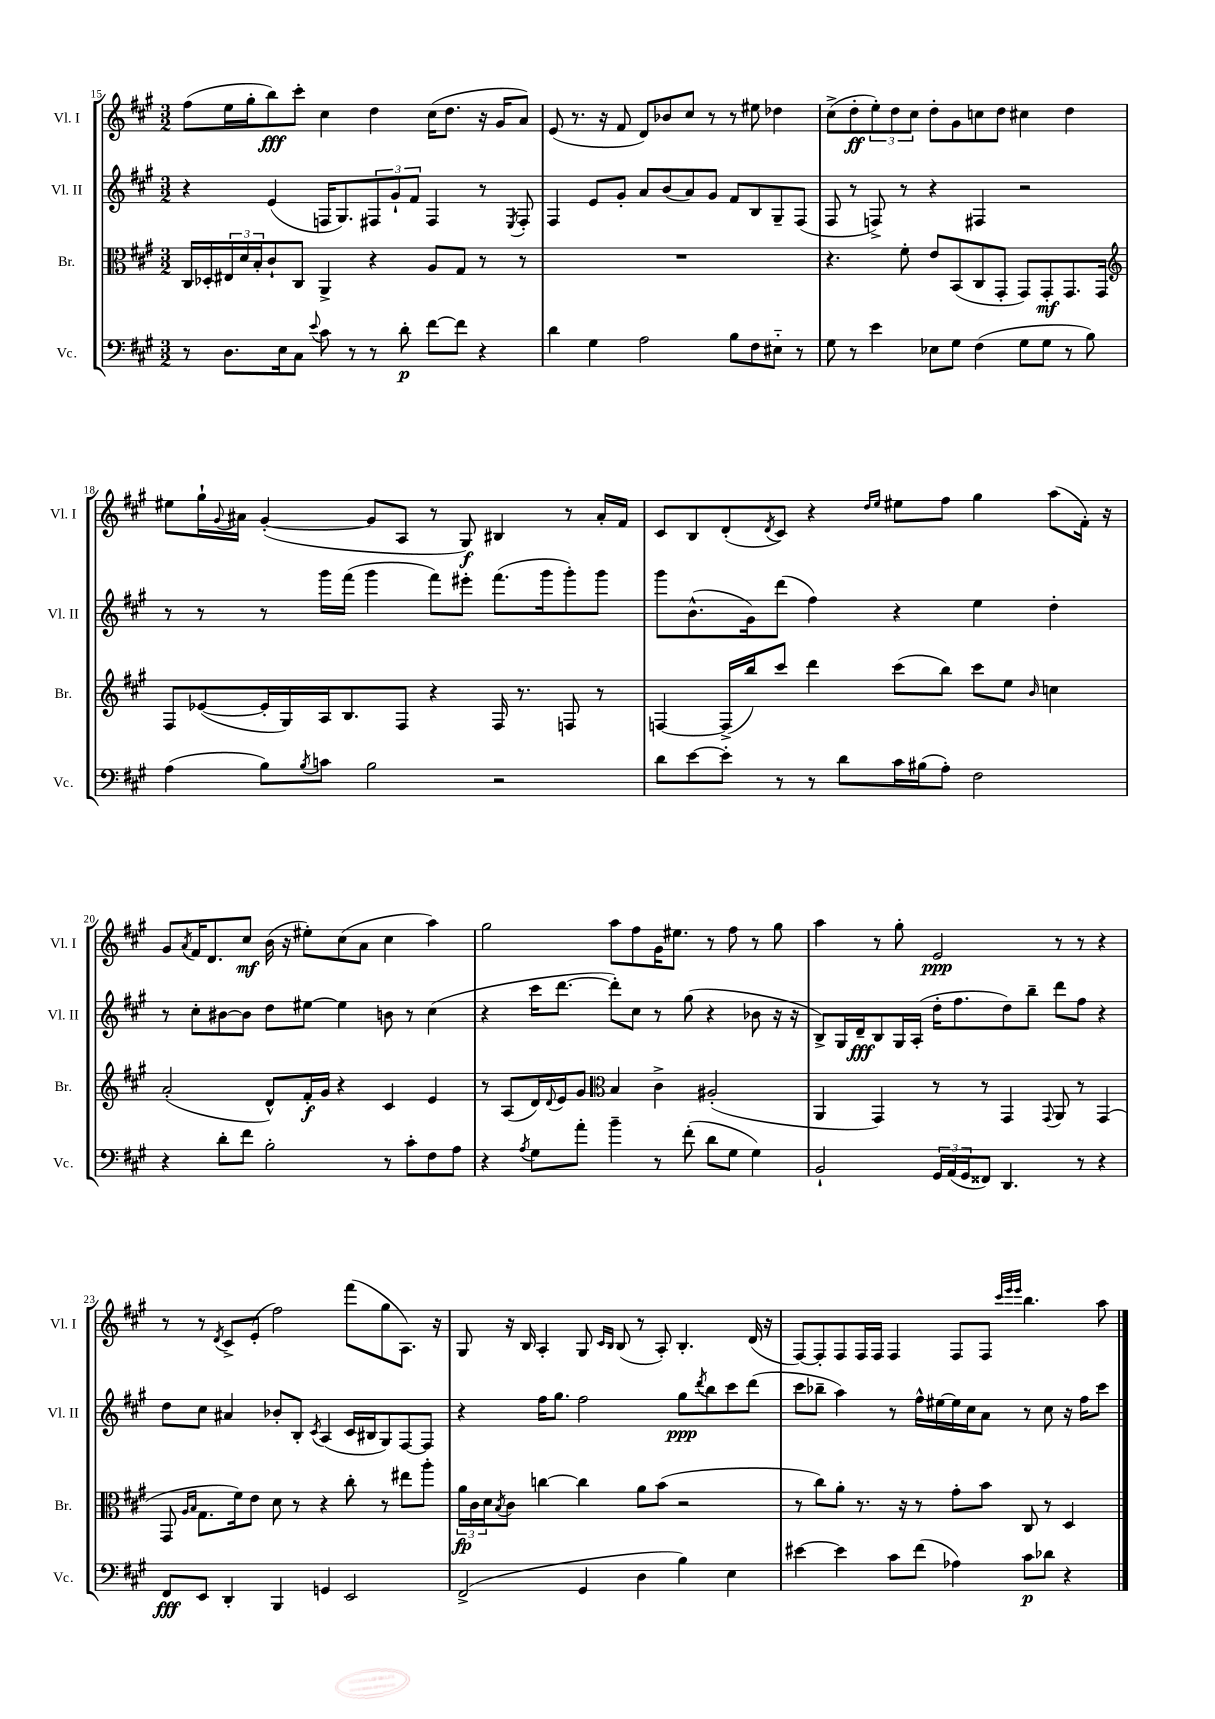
<<
\new StaffGroup <<
\new Staff = "s0" \with { instrumentName = "Vl. I" shortInstrumentName = "Vl. I" } {
    \clef treble \key a \major \numericTimeSignature \time 3/2
    fis''8( e''16 gis''16-. b''8\fff) cis'''8-. cis''4 d''4 cis''16( d''8. r16 gis'16 a'8) |
    e'8( r8. r16 fis'8 d'8) bes'8 cis''8 r8 r8 eis''8 des''4 |
    cis''8->( d''8-.\ff \tuplet 3/2 { e''8-.) d''8 cis''8 } d''8-. gis'8 c''8 d''8 cis''4 d''4 |
    eis''8 gis''16-! \appoggiatura { gis'8 } ais'16 gis'4~-.( gis'8 a8 r8 gis8\f) bis4 r8 ais'16-. fis'16 |
    cis'8 b8 d'8-.( \acciaccatura { d'8 } cis'8) r4 \grace { d''16 e''16 } eis''8 fis''8 gis''4 a''8( fis'16-.) r16 |
    gis'8 \acciaccatura { a'8 } fis'16 d'8. cis''8\mf b'16( r16 eis''8-.) cis''8( a'8 cis''4 a''4) |
    gis''2 a''8 fis''8 gis'16 eis''8. r8 fis''8 r8 gis''8 |
    a''4 r8 gis''8-. e'2\ppp r8 r8 r4 |
    r8 r8 \acciaccatura { d'8 } cis'8-> e'8-.( fis''2) fis'''8( gis''8 a8.) r16 |
    gis8 r16 b16 a4-. gis8 \grace { cis'16 b16 } b8( r8 a8-.) b4.-. d'16( r16 |
    fis8~) fis8-. fis8 fis16 fis16 fis4 fis8 fis8 \grace { cis'''32 e'''32 e'''32 } b''4. a''8 \bar "|." |
}
\new Staff = "s1" \with { instrumentName = "Vl. II" shortInstrumentName = "Vl. II" } {
    \clef treble \key a \major \numericTimeSignature \time 3/2
    r4 e'4( f16 gis8.) \tuplet 3/2 { fis8 gis'8-! fis'8 } fis4 r8 \acciaccatura { e8 } fis8-. |
    fis4 e'8 gis'8-. a'8 b'8( a'8) gis'8 fis'8 b8 gis8-- fis8( |
    fis8 r8 f8->) r8 r4 fis4 r2 |
    r8 r8 r8 gis'''16 fis'''16( gis'''4 fis'''8) eis'''8-. fis'''8.( gis'''16 gis'''8-.) gis'''8 |
    gis'''8 b'8.-^( gis'16) d'''8( fis''4) r4 e''4 d''4-. |
    r8 cis''8-. bis'8~ bis'8 d''8 eis''8~ eis''4 b'8 r8 cis''4( |
    r4 cis'''16 d'''8.~ d'''8-.) cis''8 r8 gis''8( r4 bes'8 r16 r16 |
    b8->) gis16 d'16--\fff b8 gis16 a16-.( d''16-. fis''8. d''8) b''8-- d'''8 fis''8 r4 |
    d''8 cis''8 ais'4 bes'8-. b8-. \acciaccatura { cis'8 } a4( cis'16 bis16 gis8) fis8~ fis8 |
    r4 fis''16 gis''8. fis''2 gis''8\ppp \acciaccatura { d'''8 } b''8 cis'''8 d'''8( |
    cis'''8 bes''8-- a''4) r8 fis''16-^ eis''16~ eis''16 cis''16 a'8 r8 cis''8 r16 fis''16 cis'''8 \bar "|." |
}
\new Staff = "s2" \with { instrumentName = "Br." shortInstrumentName = "Br." } {
    \clef alto \key a \major \numericTimeSignature \time 3/2
    cis16 des16-. \tuplet 3/2 { eis16 d'16 b16-. } cis'8-! cis8 a,4-> r4 a8 gis8 r8 r8 |
    R1. |
    r4. fis'8-. e'8 b,8( cis8 gis,8-. gis,8) gis,8-.\mf gis,8. gis,16 |
    \clef treble fis8 ees'8~( ees'16-. gis16) a16 b8. fis8 r4 fis16 r8. f8 r8 |
    f4~ f16->( b''16) cis'''8 d'''4 cis'''8( b''8) cis'''8 e''8 \grace { b'16 } c''4 |
    a'2-.( d'8-^) fis'16-.\f gis'16 r4 cis'4 e'4 |
    r8 a8( d'16) \appoggiatura { d'8 } e'16 gis'8 \clef alto b4 cis'4-> ais2-.( |
    a,4 gis,4) r8 r8 gis,4 \appoggiatura { gis,8 } a,8 r8 gis,4( |
    gis,8 \grace { a16 b16 } gis8. fis'16) e'8 d'8 r8 r4 cis''8-. r8 eis''8 a''8-. |
    \tuplet 3/2 { a'16\fp cis'16 d'16 } \acciaccatura { b8 } cis'8 c''4~ c''4 a'8 b'8( r2 |
    r8 cis''8) a'8-. r8. r16 r8 gis'8-. b'8 cis8 r8 d4 \bar "|." |
}
\new Staff = "s3" \with { instrumentName = "Vc." shortInstrumentName = "Vc." } {
    \clef bass \key a \major \numericTimeSignature \time 3/2
    r8 d8. e16 cis8 \appoggiatura { e'8 } cis'8 r8 r8 d'8-.\p fis'8~ fis'8 r4 |
    d'4 gis4 a2 b8 fis8 eis8-_ r8 |
    gis8 r8 e'4 ees8 gis8 fis4( gis8 gis8 r8 b8) |
    a4( b8) \acciaccatura { b8 } c'8 b2 r2 |
    d'8 e'8~ e'8-. r8 r8 d'8 cis'16 bis16( a8-.) fis2 |
    r4 d'8-. fis'8 b2-. r8 cis'8-. fis8 a8 |
    r4 \acciaccatura { a8 } gis8 a'8-. b'4-- r8 fis'8-.( d'8 gis8 gis4) |
    b,2-! \tuplet 3/2 { gis,16 a,16( gis,16 } fisis,8) d,4. r8 r4 |
    fis,8\fff e,8 d,4-. b,,4 g,4 e,2 |
    fis,2->( gis,4 d4 b4) e4 |
    eis'4~ eis'4 cis'8 fis'8( aes4) cis'8\p des'8 r4 \bar "|." |
}
>>
>>
\layout { \context { \Score currentBarNumber = #15 } }
